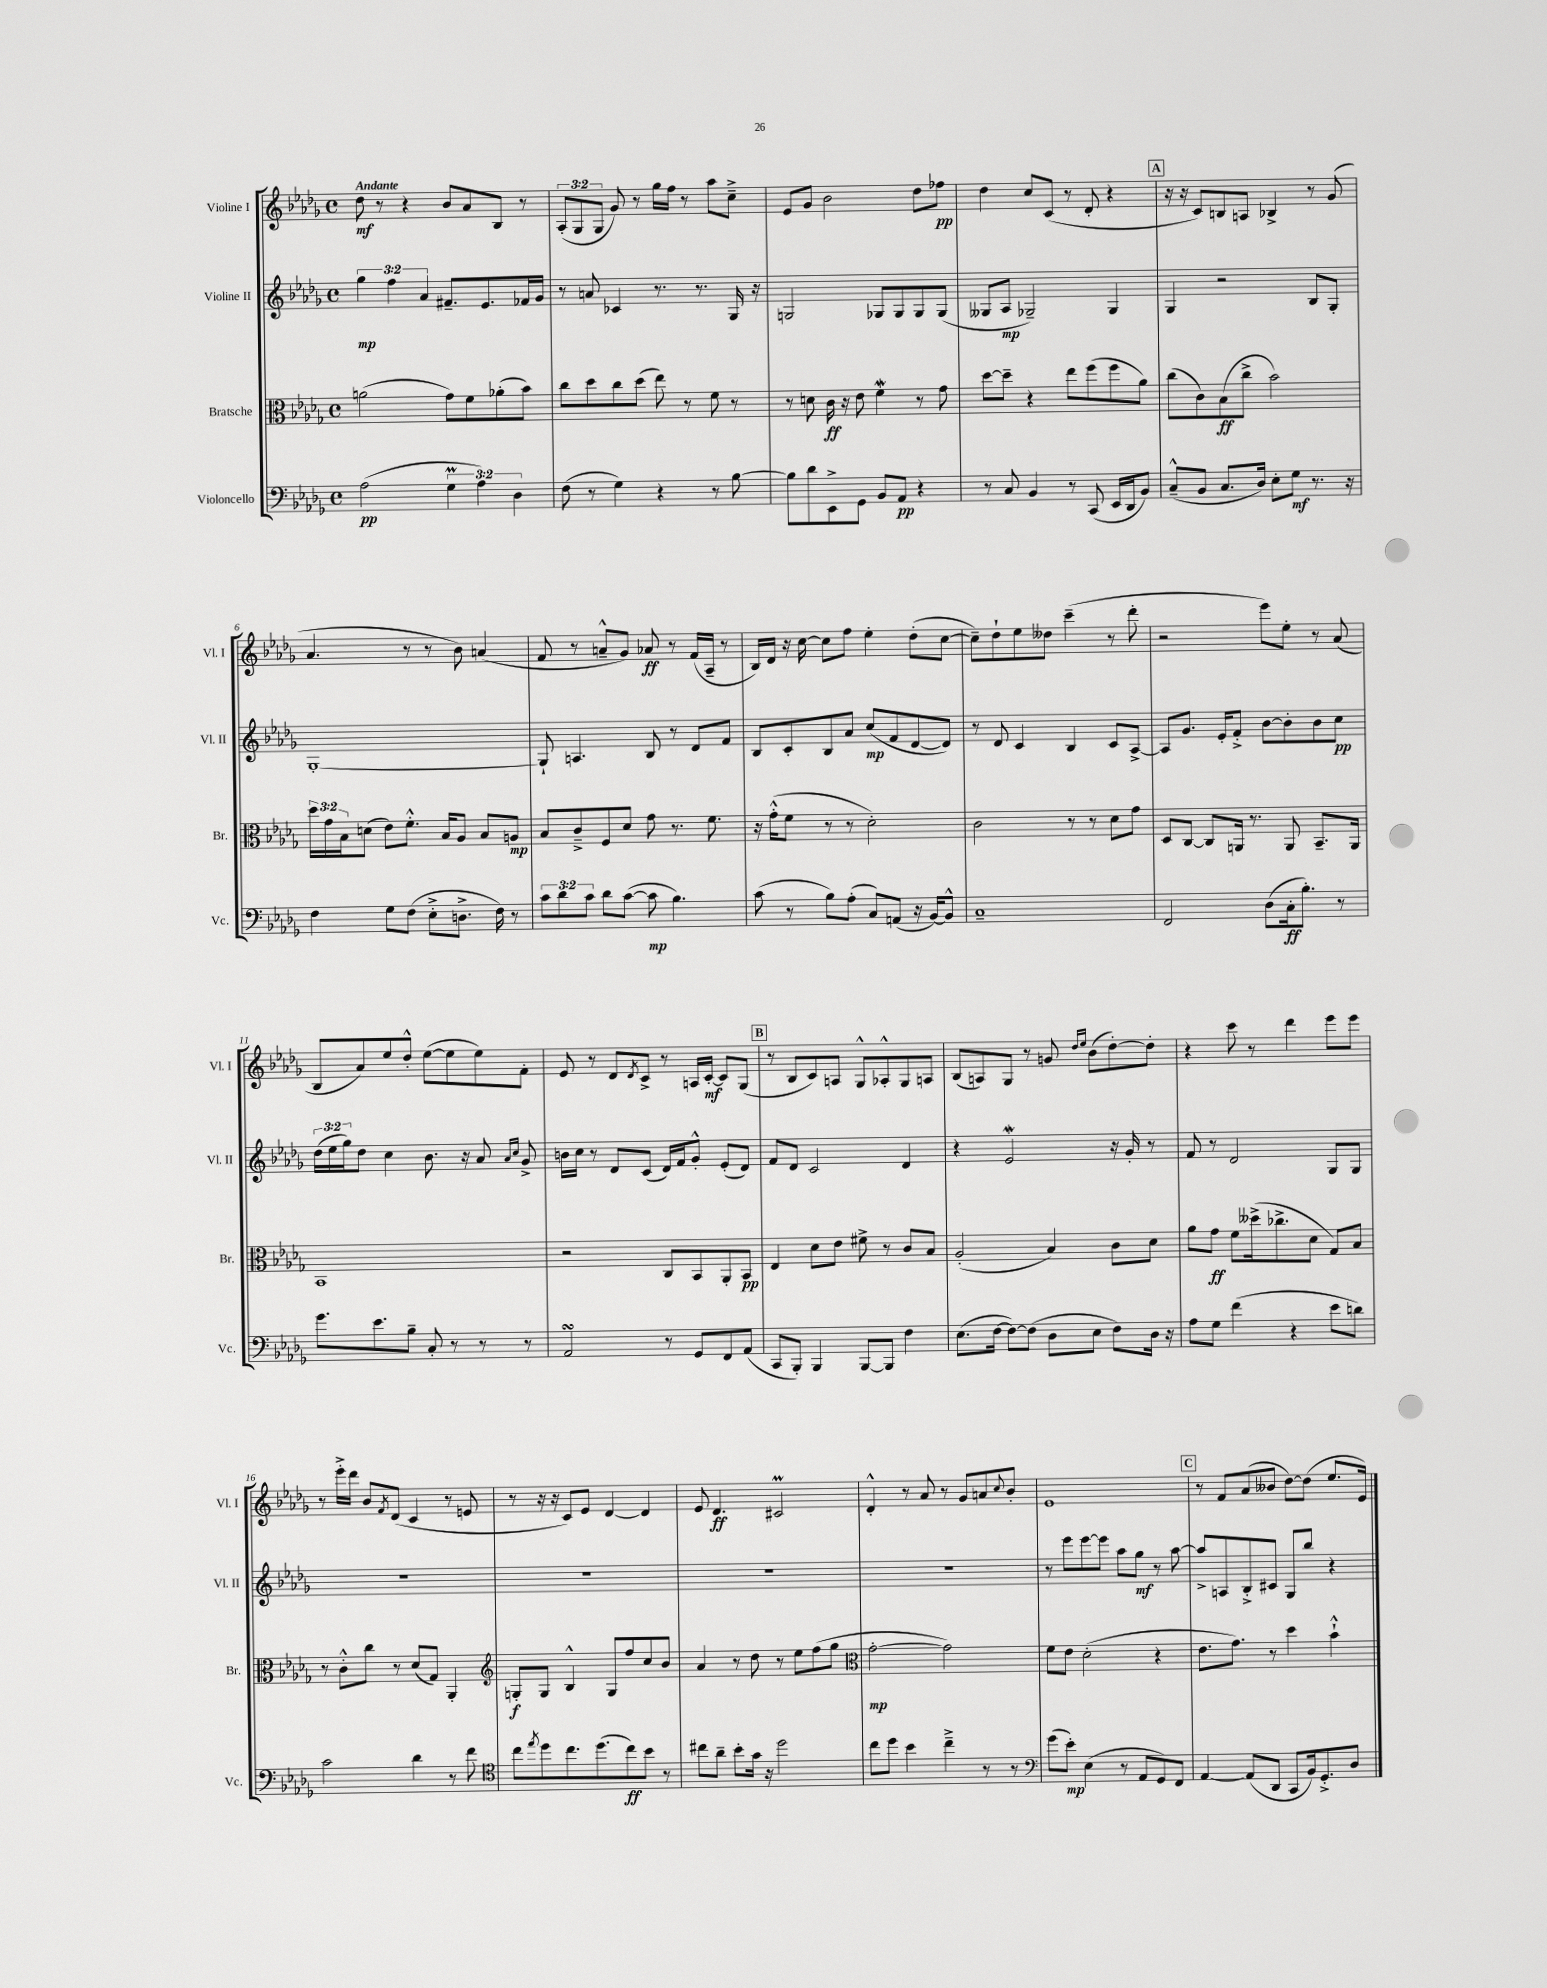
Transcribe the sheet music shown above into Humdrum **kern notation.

**kern	**kern	**kern	**kern
*staff4	*staff3	*staff2	*staff1
*clefF4	*clefC3	*clefG2	*clefG2
*k[b-e-a-d-g-]	*k[b-e-a-d-g-]	*k[b-e-a-d-g-]	*k[b-e-a-d-g-]
*M4/4	*M4/4	*M4/4	*M4/4
*met(c)	*met(c)	*met(c)	*met(c)
(2A-\	(2a\	6gg-\	8dd-\
.	.	.	8r
.	.	6ff\	.
.	.	.	4r
.	.	6a-/	.
6G-\	8g-\L)	8.f#~/L	8b-/L
.	8f\	.	8a-/
6A-\)	.	.	.
.	.	8.e-/	.
.	(8a-'\	.	8B-/J
6D-\	.	.	.
.	8b-\J)	16f-/L	8r
.	.	16g-/JJ	.
=	=	=	=
(8F\	8cc\L	8r	(12A-'/L
.	.	.	12G-/
8r	8dd-\	8a/	.
.	.	.	12G-/J
4G-\)	8cc\	4c-/	8g-/)
.	(8dd-\J	.	8r
4r	8ee-\)	8.r	16gg-\LL
.	.	.	16ff\JJ
.	8r	.	8r
.	.	8.r	.
8r	8f\	.	8aa-\L
[8B-\	8r	16G-/	8cc~^\J
.	.	16r	.
=	=	=	=
8B-\]L	8r	2G/	8e-/L
8d-\	8d\	.	8g-/J
8EE-^\	16c\	.	2b-\
.	16r	.	.
8GG-\J	8e-\	.	.
8BB-/L	4f\	8G-/L	.
8AA-/J	.	8G-/	.
4r	8r	8G-/	8dd-\L
.	8g-\	(8G-/J	8ff-\J
=	=	=	=
8r	[8dd-\L	8G--/L	4dd-\
8C/	8dd-~\]J	8A-/J	.
4BB-/	4r	2G-~/)	8cc/L
.	.	.	(8c/J
8r	8ee-\L	.	8r
(8CC/	(8ff\	.	8d-'/
16EE-/LL	8ff\	4G-/	4r
16DD-/J	.	.	.
8BB-/J)	8a-\J)	.	.
=	=	=	=
(8C~^^/L	(8cc\L	4G-/	16r
.	.	.	16r
8BB-/J	8c\)	.	8c/L)
8.C/L	(8B-\	2r	8B/
.	8cc^\J	.	8A/J
16D-/Jk)	.	.	.
8E-'\L	2b-\)	.	4B-^/
8G-\J	.	.	.
8.r	.	8B-/L	8r
.	.	8G-'/J	(8g-/
16r	.	.	.
=	=	=	=
4F\	24dd-\LL	[1G-'	4.a-/
.	24g-\	.	.
.	24B-\J	.	.
.	(8d\J	.	.
8G-\L	8e-\L)	.	.
(8F\J	8.f'^^\J	.	8r
8E-'^\L	.	.	8r
.	16B-/LK	.	.
8.D^\J	8A-/J	.	8b-\)
.	8B-/L	.	(4a/
16F\)	.	.	.
8r	8A/J	.	.
=	=	=	=
12c\L	8B-/L	8G-`/]	8f/
12d-\	.	.	.
.	8c~^/	4.A/	8r
12c\J	.	.	.
8d-\L	8F/	.	8a~^^/L
([8c\J	8d-/J	.	8g-/J)
8c\]	8g-\	8B-/	8a-/
4.B-\)	8.r	8r	8r
.	.	8d-/L	(16f/LL
.	8.f\	.	16A-~/JJ
.	.	8f/J	8r
=	=	=	=
(8c\	16r	8B-/L	16B-/LL)
.	(16g-'^^\LK	.	16d-/JJ
8r	8f\J	8c'/	16r
.	.	.	[16cc\
8B-\L)	8r	8B-/	8cc\]L
(8A-'\J	8r	8a-/J	8ff\J
8C/L)	2d-'\)	(8cc/L	4ee-'\
(8AA/J	.	8f/	.
16r	.	[8d-/	(8dd-'\L
[16BB-/LK)	.	.	.
8BB-^^/]J	.	8d-/]J)	[8cc\J
=	=	=	=
1C~	2c\	8r	8cc~\]L)
.	.	8d-/	8dd-`\
.	.	4c/	8ee-\
.	.	.	8dd--\J
.	8r	4B-/	(4ccc~\
.	8r	.	.
.	8d-\L	8c/L	8r
.	8g-\J	[8A-^/J	8ddd-'\
=	=	=	=
2FF/	8D-/L	8A-/]L	2r
.	[8C/J	8.g-/J	.
.	8C/]L	.	.
.	.	16e-'/LK	.
.	16AA/Jk	8f'^/J	.
.	8.r	.	.
(8D-\L	.	[8b-\L	8eee-\L)
16C'\k	8AA/	8b-'\]	8ee-'\J
8.B-'\J)	.	.	.
.	8.BB-~/L	8b-\	8r
8r	.	8cc\J	(8a-/
.	16AA/Jk	.	.
=	=	=	=
8.g-\L	1BB-	(24dd-\LL	8B-/L
.	.	24ee-\	.
.	.	24gg-\J)	.
.	.	8dd-\J	8a-/)
8.e-\	.	.	.
.	.	4cc\	8ee-/
8B-~\J	.	.	8dd-'^^/J
8C'/	.	8.b-\	([8ee-\L
8r	.	.	8ee-\]
.	.	16r	.
8r	.	8a-/	8ee-\)
.	.	16qqa-/LL	.
.	.	16qqcc/JJ	.
8r	.	8g-^/	8f'\J
=	=	=	=
2AA-/	2r	16b\LL	8e-/
.	.	16cc\JJ	.
.	.	8r	8r
.	.	8d-/L	8d-/L
.	.	.	8qd-/
.	.	(8c/J	8c^/J
8r	8C/L	16d-/LL)	8r
.	.	16f/J	.
8GG-/L	8BB-/	8g-'^^/J	16A/LL
.	.	.	[16c'/JJ
8FF/	8AA-'/	(8e-'/L	8c/]L
(8AA-/J	8BB-/J	8d-/J)	(8G-/J
=	=	=	=
8CC/L	4E-/	8f/L	8r
8BBB-'/J)	.	8d-/J	8B-/L
4BBB-/	8d-\L	2c/	8c/)
.	8e-\J	.	8A/J
[8BBB-/L	8f#^\	.	8G-^^/L
8BBB-/]J	8r	.	8A-'^^/
4F\	8c/L	4d-/	8G-/
.	8B-/J	.	8A/J
=	=	=	=
(8.E-\L	(2A-'/	4r	(8B-/L
.	.	.	8A/)
[16F\Jk	.	.	.
8F\_L)	.	2e-/	8G-/J
(8F\]J	.	.	8r
8D-\L	4B-/)	.	8g/
.	.	.	16qqdd-/LL
.	.	.	16qqee-/JJ
8E-\J	.	.	(8b-\L
8F\L)	8c\L	16r	[8dd-'\)
.	.	16g-'/	.
16D-\Jk	8d-\J	8r	8dd-'\]J
16r	.	.	.
=	=	=	=
8A-\L	8a-\L	8f/	4r
8G-\J	8g-\J	8r	.
(4f\	8f\L	2d-/	8ccc\
.	(16dd--^\k	.	8r
.	8.cc-^\	.	.
4r	.	.	4ddd-\
.	8d-\J	.	.
8e-\L	8G-/L)	8G-/L	8eee-\L
8d\J)	8B-/J	8G-/J	8eee-\J
=	=	=	=
2c\	8r	1r	8r
.	8c'^^\L	.	16eee-'^\LL
.	.	.	16ddd-\JJ
.	8cc\J	.	8b-/L
.	.	.	8qf/
.	8r	.	(8d-/J
4d-\	(8d-/L	.	4c/
.	8G-/J)	.	.
8r	4AA-'/	.	8r
8f\	.	.	8e/
=	=	=	=
*clefC4	*clefG2	*	*
8cc\L	8G'/L	1r	8r
8qee-/	.	.	.
8dd-\	8G/J	.	16r
.	.	.	16r
8.cc\	4B-^^/	.	8c/L)
.	.	.	8e-/J
(8.dd-\	.	.	.
.	8G/L	.	[4d-/
8cc\)	8ff/	.	.
8b-\J	8cc/	.	4d-/]
8r	8b-/J	.	.
=	=	=	=
8cc#\L	4a-/	1r	8e-/
8a-~\J	.	.	4.d-/
8b-'\L	8r	.	.
16g-\Jk	8dd-\	.	.
16r	.	.	.
2dd-\	8r	.	2c#/
.	8ee-\L	.	.
.	(8ff\	.	.
.	8gg-\J	.	.
=	=	=	=
*	*clefC3	*	*
8cc\L	[2g-'\	1r	4d-'^^/
8dd-\J	.	.	.
4b-\	.	.	8r
.	.	.	8a-/
4cc~^\	2g-\])	.	8r
.	.	.	8g-/L
8r	.	.	8a/
.	.	.	8qqcc/
8r	.	.	8b-'/J
=	=	=	=
*clefF4	*	*	*
(8g-\L	8f\L	8r	1e-
8e-'\J)	8e-\J	8eee-\L	.
(4E-\	(2d-'\	[8eee-\	.
.	.	8eee-\]J	.
8r	.	8aa-\L	.
8AA-/L	.	8gg-\J	.
8GG-/)	4r	8r	.
8FF/J	.	[8aa-\	.
=	=	=	=
[4AA-/	8.e-\L	8aa-^/]L	8r
.	.	8A/	8f/L
.	8.g-\J)	.	.
(8AA-/]L	.	8B-'^/	(8a-/
8DD-/J	8r	8c#/J	8b--/J
8CC/L	4dd-\	8G-/L	[8dd-\L)
16BB-/k)	.	8bb-/J	(8dd-\]J
8.GG-'^/	.	.	.
.	4b-`^^\	4r	8.ee-/L
8D-/J	.	.	.
.	.	.	16e-/Jk)
==	==	==	==
*-	*-	*-	*-
